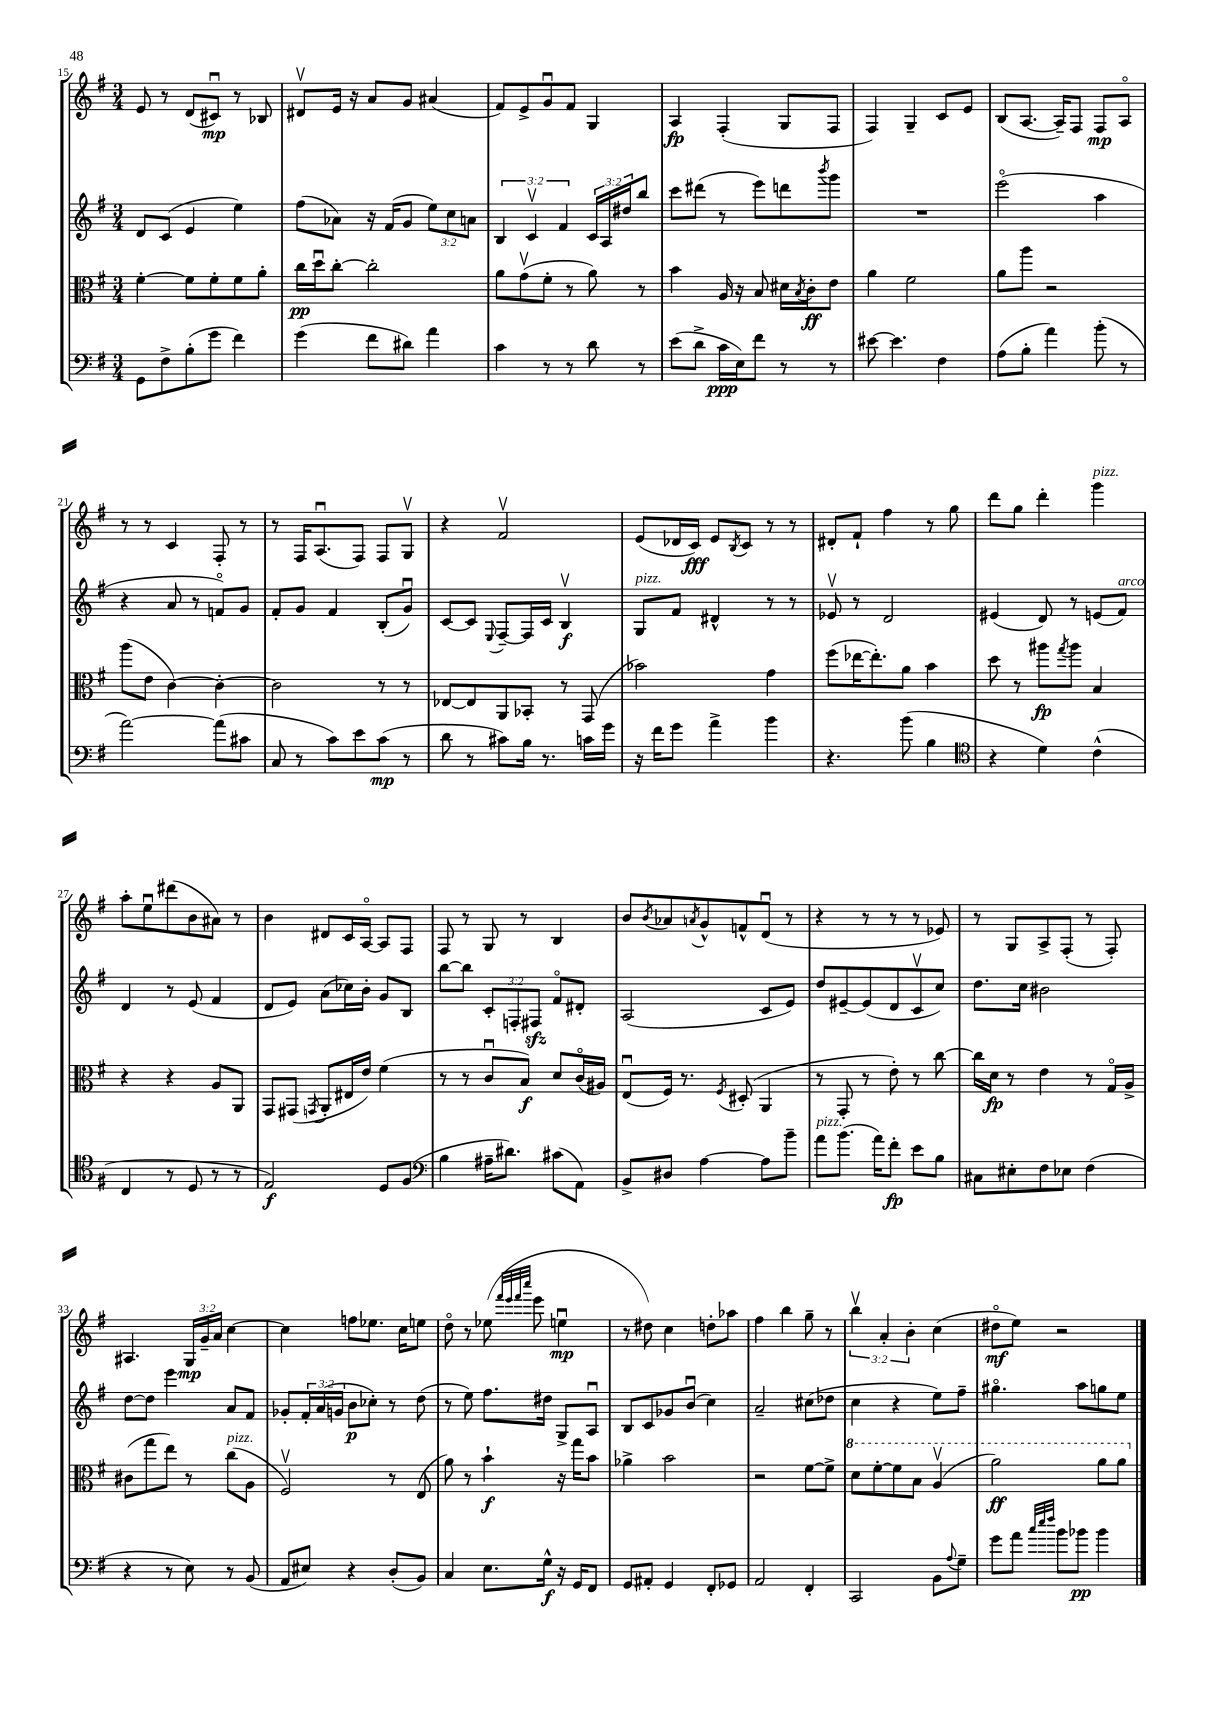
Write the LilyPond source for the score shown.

<<
\new StaffGroup <<
\new Staff = "s0" {
    \clef treble \key g \major \numericTimeSignature \time 3/4 \override Staff.TupletNumber.text = #tuplet-number::calc-fraction-text
    e'8 r8 d'8( cis'8\downbow\mp) r8 bes8 |
    dis'8\upbow e'16 r16 a'8 g'8 ais'4( |
    fis'8) e'8-> g'8\downbow fis'8 g4 |
    a4\fp fis4-.( g8 fis8 |
    fis4) g4-- c'8 e'8 |
    b8( a8.~ a16--) fis8 fis8\mp a8\flageolet |
    r8 r8 c'4 fis8-. r8 |
    r8 fis16 a8.\downbow( fis8) fis8 g8\upbow |
    r4 fis'2\upbow |
    e'8( des'16 c'16\fff) e'8 \acciaccatura { b8 } c'8 r8 r8 |
    dis'8-. fis'8-! fis''4 r8 g''8 |
    d'''8 g''8 d'''4-. g'''4^\markup { \italic "pizz." } |
    a''8-. e''8\downbow dis'''8( b'8 ais'8) r8 |
    b'4 dis'8 c'16 a16~\flageolet a8 fis8 |
    fis8 r8 g8 r8 b4 |
    b'8 \acciaccatura { b'8 } aes'8 \acciaccatura { a'8 } g'8-^ f'8-^ d'8\downbow( r8 |
    r4 r8 r8 r8 ees'8) |
    r8 g8 a8-> fis8-.( r8 fis8-.) |
    ais4. \tuplet 3/2 { g16\mp g'16-- a'16 } c''4~ |
    c''4 f''8 ees''8. c''16 e''8 |
    d''8\flageolet r8 ees''8( \grace { fis'''32 e'''32 fis'''32 c''''32 } e'''8 e''4\downbow\mp |
    r8 dis''8) c''4 d''8-. aes''8 |
    fis''4 b''4 g''8-- r8 |
    \tuplet 3/2 { b''4\upbow a'4-. b'4-. } c''4( |
    dis''8\flageolet\mf e''8) r2 \bar "|." |
}
\new Staff = "s1" {
    \clef treble \key g \major \numericTimeSignature \time 3/4 \override Staff.TupletNumber.text = #tuplet-number::calc-fraction-text
    d'8 c'8( e'4 e''4) |
    fis''8( aes'8) r16 fis'16( g'8 \tuplet 3/2 { e''8) c''8 a'8 } |
    \tuplet 3/2 { b4 c'4\upbow fis'4 } \tuplet 3/2 { c'16 a16 dis''16 } b''8 |
    c'''8 dis'''8( r8 e'''8) d'''8 \acciaccatura { b'''8 } g'''8 |
    R2. |
    e'''2\flageolet( a''4 |
    r4 a'8 r8 f'8\flageolet) g'8 |
    fis'8-. g'8 fis'4 b8-.( g'8\downbow) |
    c'8~ c'8 \appoggiatura { e8 } fis8~-- fis16 c'16 b4\upbow\f |
    g8^\markup { \italic "pizz." } fis'8 dis'4-^ r8 r8 |
    ees'8\upbow r8 d'2 |
    eis'4( d'8) r8 e'8( fis'8^\markup { \italic "arco" }) |
    d'4 r8 e'8( fis'4 |
    d'8 e'8) a'8( ces''16) b'16-. g'8 b8 |
    b''8~ b''8 \tuplet 3/2 { c'8-. f8-. fis8\sfz } fis'8\flageolet dis'8-. |
    a2( c'8 e'8) |
    d''8 eis'8~-- eis'8( d'8 c'8\upbow c''8) |
    d''8. c''16 bis'2 |
    d''8~ d''8 e'''4 a'8 fis'8 |
    ges'8-. \tuplet 3/2 { fis'16-. a'16( g'16 } b'8\p ces''8-.) r8 d''8( |
    r8 e''8) fis''8. dis''16 g8-> a8\downbow |
    b8 c'8 ges'8 b'8\downbow( c''4) |
    a'2-- cis''8( des''8 |
    c''4 r4 e''8) fis''8-- |
    gis''4.\flageolet a''8 g''8 e''8 \bar "|." |
}
\new Staff = "s2" {
    \clef alto \key g \major \numericTimeSignature \time 3/4
    fis'4~-. fis'8 fis'8-. fis'8 a'8-. |
    c''16\pp d''16\downbow c''8~-. c''2-. |
    a'8 g'8\upbow( fis'8-. r8 a'8) r8 |
    b'4 a16 r16 b8 dis'16 \acciaccatura { b8 } c'16-.\ff e'8 |
    a'4 fis'2 |
    a'8 a''8 r2 |
    a''8( e'8 c'4~) c'4~-. |
    c'2 r8 r8 |
    ees8~ ees8 a,8 bes,8-. r8 g,8( |
    bes'2) g'4 |
    fis''8( ees''16~ ees''8.-.) a'8 b'4 |
    d''8 r8 ais''8\fp \acciaccatura { g''8 } ais''8 b4 |
    r4 r4 a8 a,8 |
    g,8 gis,8( \acciaccatura { g,8 } a,8-. eis16 e'16) fis'4( |
    r8 r8 c'8\downbow b8\f) d'8 c'16\flageolet( ais16) |
    e8\downbow( fis16) r8. \acciaccatura { fis8 } dis8-.( a,4 |
    r8 g,8-. r8 e'8-.) r8 c''8~ |
    c''16 d'16\fp r8 e'4 r8 g16\flageolet a16-> |
    cis'8( g''8 e''8) r8 c''8^\markup { \italic "pizz." }( a8 |
    fis2\upbow) r8 e8( |
    a'8) r8 b'4-!\f r16 g''16 b'8 |
    aes'4-> b'2 |
    r2 fis'8~ fis'8-> |
    \ottava #1 d''8 fis''8~-. fis''8 b'8 a'4\upbow( |
    a''2\ff) a''8 a''8 \ottava #0 \bar "|." |
}
\new Staff = "s3" {
    \clef bass \key g \major \numericTimeSignature \time 3/4
    g,8 fis8-> b8-.( g'8 fis'4) |
    g'4( fis'8 dis'8) a'4 |
    c'4 r8 r8 d'8 r8 |
    e'8( d'8-> c'16\ppp e16) fis'8 r8 r8 |
    eis'8~ eis'4. fis4 |
    a8( b8-. a'4) b'8-.( r8 |
    a'2~) a'8( cis'8 |
    c8 r8 c'8) e'8 c'8\mp( r8 |
    d'8 r8 cis'8) b16 r8. c'16 g'16 |
    r16 fis'16 g'8 a'4-> b'4 |
    r4. b'8( b4 |
    \clef tenor r4 d'4) c'4-^( |
    c4 r8 d8 r8 r8 |
    e2\f) d8 fis8( |
    \clef bass b4 ais16-- dis'8.) cis'8( a,8) |
    b,8-> dis8 a4~ a8 b'8-- |
    a'8^\markup { \italic "pizz." } b'8.( a'16) fis'8-.\fp e'8 b8 |
    cis8 eis8-. fis8 ees8 fis4( |
    r4 r8 e8) r8 b,8( |
    a,8 eis8) r4 d8-.( b,8) |
    c4 e8. g16-^\f r16 g,16 fis,8 |
    g,8 ais,8-. g,4 fis,8-. ges,8 |
    a,2 fis,4-. |
    c,2 b,8 \appoggiatura { a8 } g8-- |
    g'8 a'8 \grace { c''32 e''32 fis''32 } b'8 bes'8\pp bes'4 \bar "|." |
}
>>
>>
\layout { \context { \Score currentBarNumber = #15 } }
